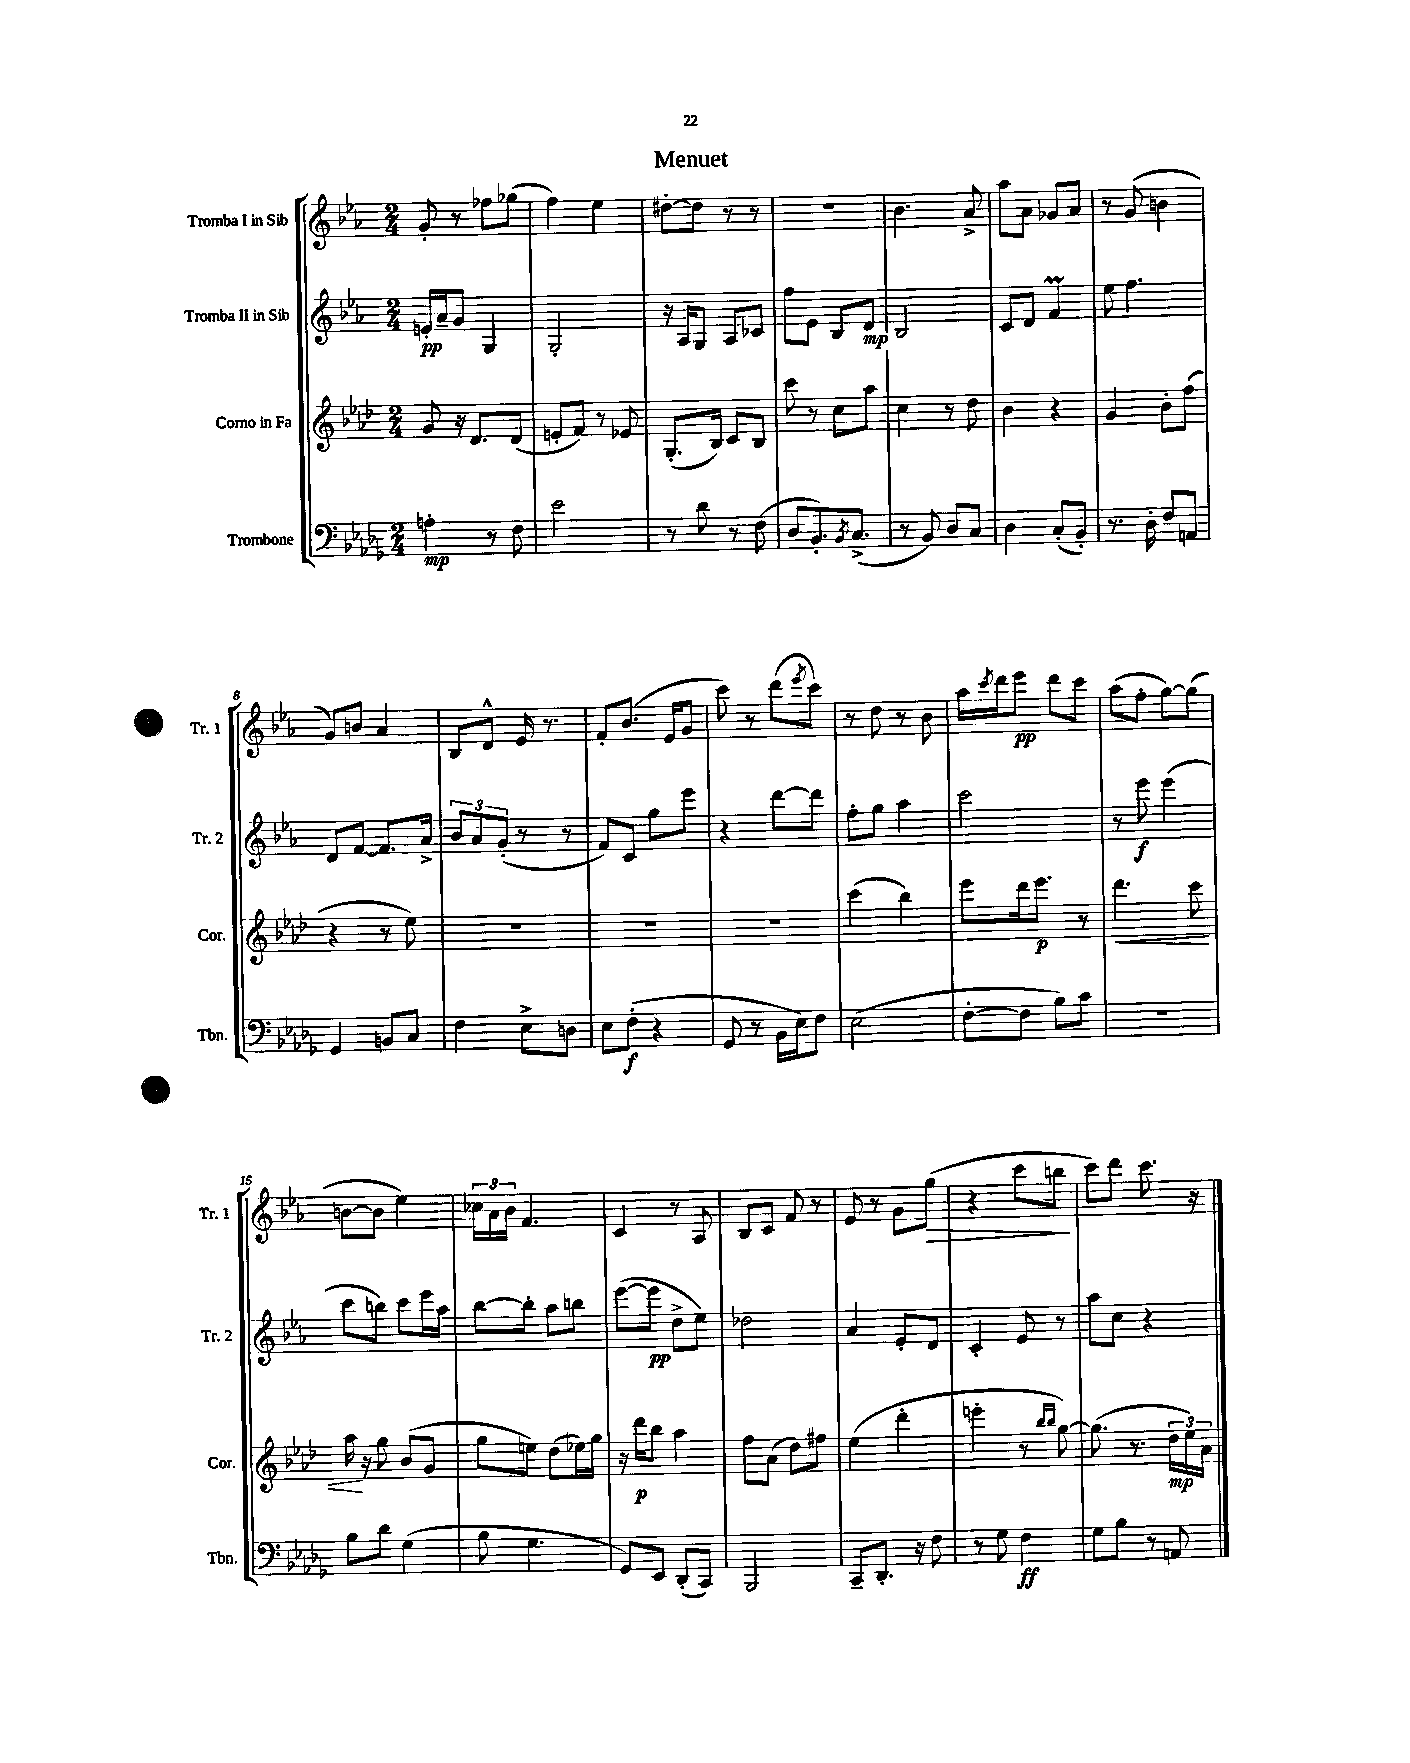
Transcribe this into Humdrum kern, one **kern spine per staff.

**kern	**kern	**kern	**kern
*staff4	*staff3	*staff2	*staff1
*clefF4	*clefG2	*clefG2	*clefG2
*k[b-e-a-d-g-]	*k[b-e-a-d-]	*k[b-e-a-]	*k[b-e-a-]
*M2/4	*M2/4	*M2/4	*M2/4
4A'	8g	16e'	8g'
.	.	16a-~	.
.	16r	8g	8r
.	8.d-	.	.
8r	.	4G	8ff-
8F	(8d-	.	(8gg-
=	=	=	=
2e-	8e'	2G'	4ff)
.	8f)	.	.
.	8r	.	4ee-
.	8e-	.	.
=	=	=	=
8r	(8.G'	16r	[8dd#'
.	.	16A-	.
8d-	.	8G	8dd#]
.	16B-)	.	.
8r	8c	8A-	8r
(8F	8B-	8c-	8r
=	=	=	=
8D-	8ccc	8ff	2r
8.BB-')	8r	8e-	.
.	8cc	8B-	.
8qBB-	.	.	.
(8.C^	.	.	.
.	8aa-	8d	.
=	=	=	=
8r	4cc	2B-	4.b-
8BB-)	.	.	.
8D-	8r	.	.
8C	8dd-	.	8a-^
=	=	=	=
4D-	4b-	8c	8aa-
.	.	8d	8a-
(8C'	4r	4f	8g-
8BB-')	.	.	8a-
=	=	=	=
8.r	4g	8ee-	8r
.	.	4.ff	(8g
16D-'	.	.	.
8F	8b-'	.	4b
8AA	(8ff	.	.
=	=	=	=
4GG-	4r	8d	8g)
.	.	[8f	8b
8BB	8r	8.f]	4a-
8C	8ee-)	.	.
.	.	16a-^	.
=	=	=	=
4F	2r	12b-	8B-
.	.	12a-	.
.	.	.	8d^^
.	.	(12g'	.
8E-^	.	8r	16e-
.	.	.	8.r
8D	.	8r	.
=	=	=	=
8E-	2r	8f)	8f'
(8F'	.	8c	(8.b-
4r	.	8gg	.
.	.	.	16e-
.	.	8eee-	8g
=	=	=	=
8GG-	2r	4r	8ccc)
8r	.	.	8r
16BB-	.	[8ddd	(8ddd
16E-)	.	.	.
.	.	.	8qeee-
8F	.	8ddd]	8ccc)
=	=	=	=
(2E-	(4ccc	8ff'	8r
.	.	8gg	8dd
.	4bb-)	4aa-	8r
.	.	.	8b-
=	=	=	=
[8F'	8eee-	2ccc	16aa-
.	.	.	8qccc
.	.	.	16ddd
8F]	16ddd-	.	8eee-
.	8.eee-	.	.
8B-)	.	.	8ddd
8c	8r	.	8ccc
=	=	=	=
2r	4.ddd-	8r	(8aa-
.	.	8eee-	8ff'
.	.	(4eee-	[8gg)
.	8ccc	.	(8gg]
=	=	=	=
8B-	16aa-	8ccc	[8b
.	16r	.	.
8d-	8gg	8bb)	8b]
(4G-	(8b-	8ccc	4ee-)
.	8g	16eee-	.
.	.	16aa-	.
=	=	=	=
8B-	8gg	[8bb-	24cc-
.	.	.	24a-
.	.	.	24b-
4.G-	8ee)	8bb-']	4.f
.	(8dd-	8aa-	.
.	16ee-)	8bb	.
.	16gg	.	.
=	=	=	=
8GG-)	16r	([8eee-	4c
.	16ddd-	.	.
8EE-	8bb-	8eee-]	.
(8DD-'	4aa-	8dd^	8r
8CC)	.	8ee-)	8A-
=	=	=	=
2BBB-	8ff	2dd-	8B-
.	(8a-	.	8c
.	8dd-)	.	8f
.	8ff#	.	8r
=	=	=	=
8CC~	(4ee-	4a-	8e-
8.DD-'	.	.	8r
.	4ddd-'	8e-'	8g
16r	.	.	.
8F	.	8d	(8gg
=	=	=	=
8r	4eee'	4c'	4r
8G-	.	.	.
4F	8r	8e-	8ccc
.	16qqbb-	.	.
.	16qqbb-	.	.
.	[8gg)	8r	8bb
=	=	=	=
8G-	(8.gg]	8aa-	8ccc)
8B-	.	8cc	8ddd
.	8.r	.	.
8r	.	4r	8.ccc
8AA	24dd-	.	.
.	24ee-)	.	.
.	.	.	16r
.	24a-	.	.
==	==	==	==
*-	*-	*-	*-
